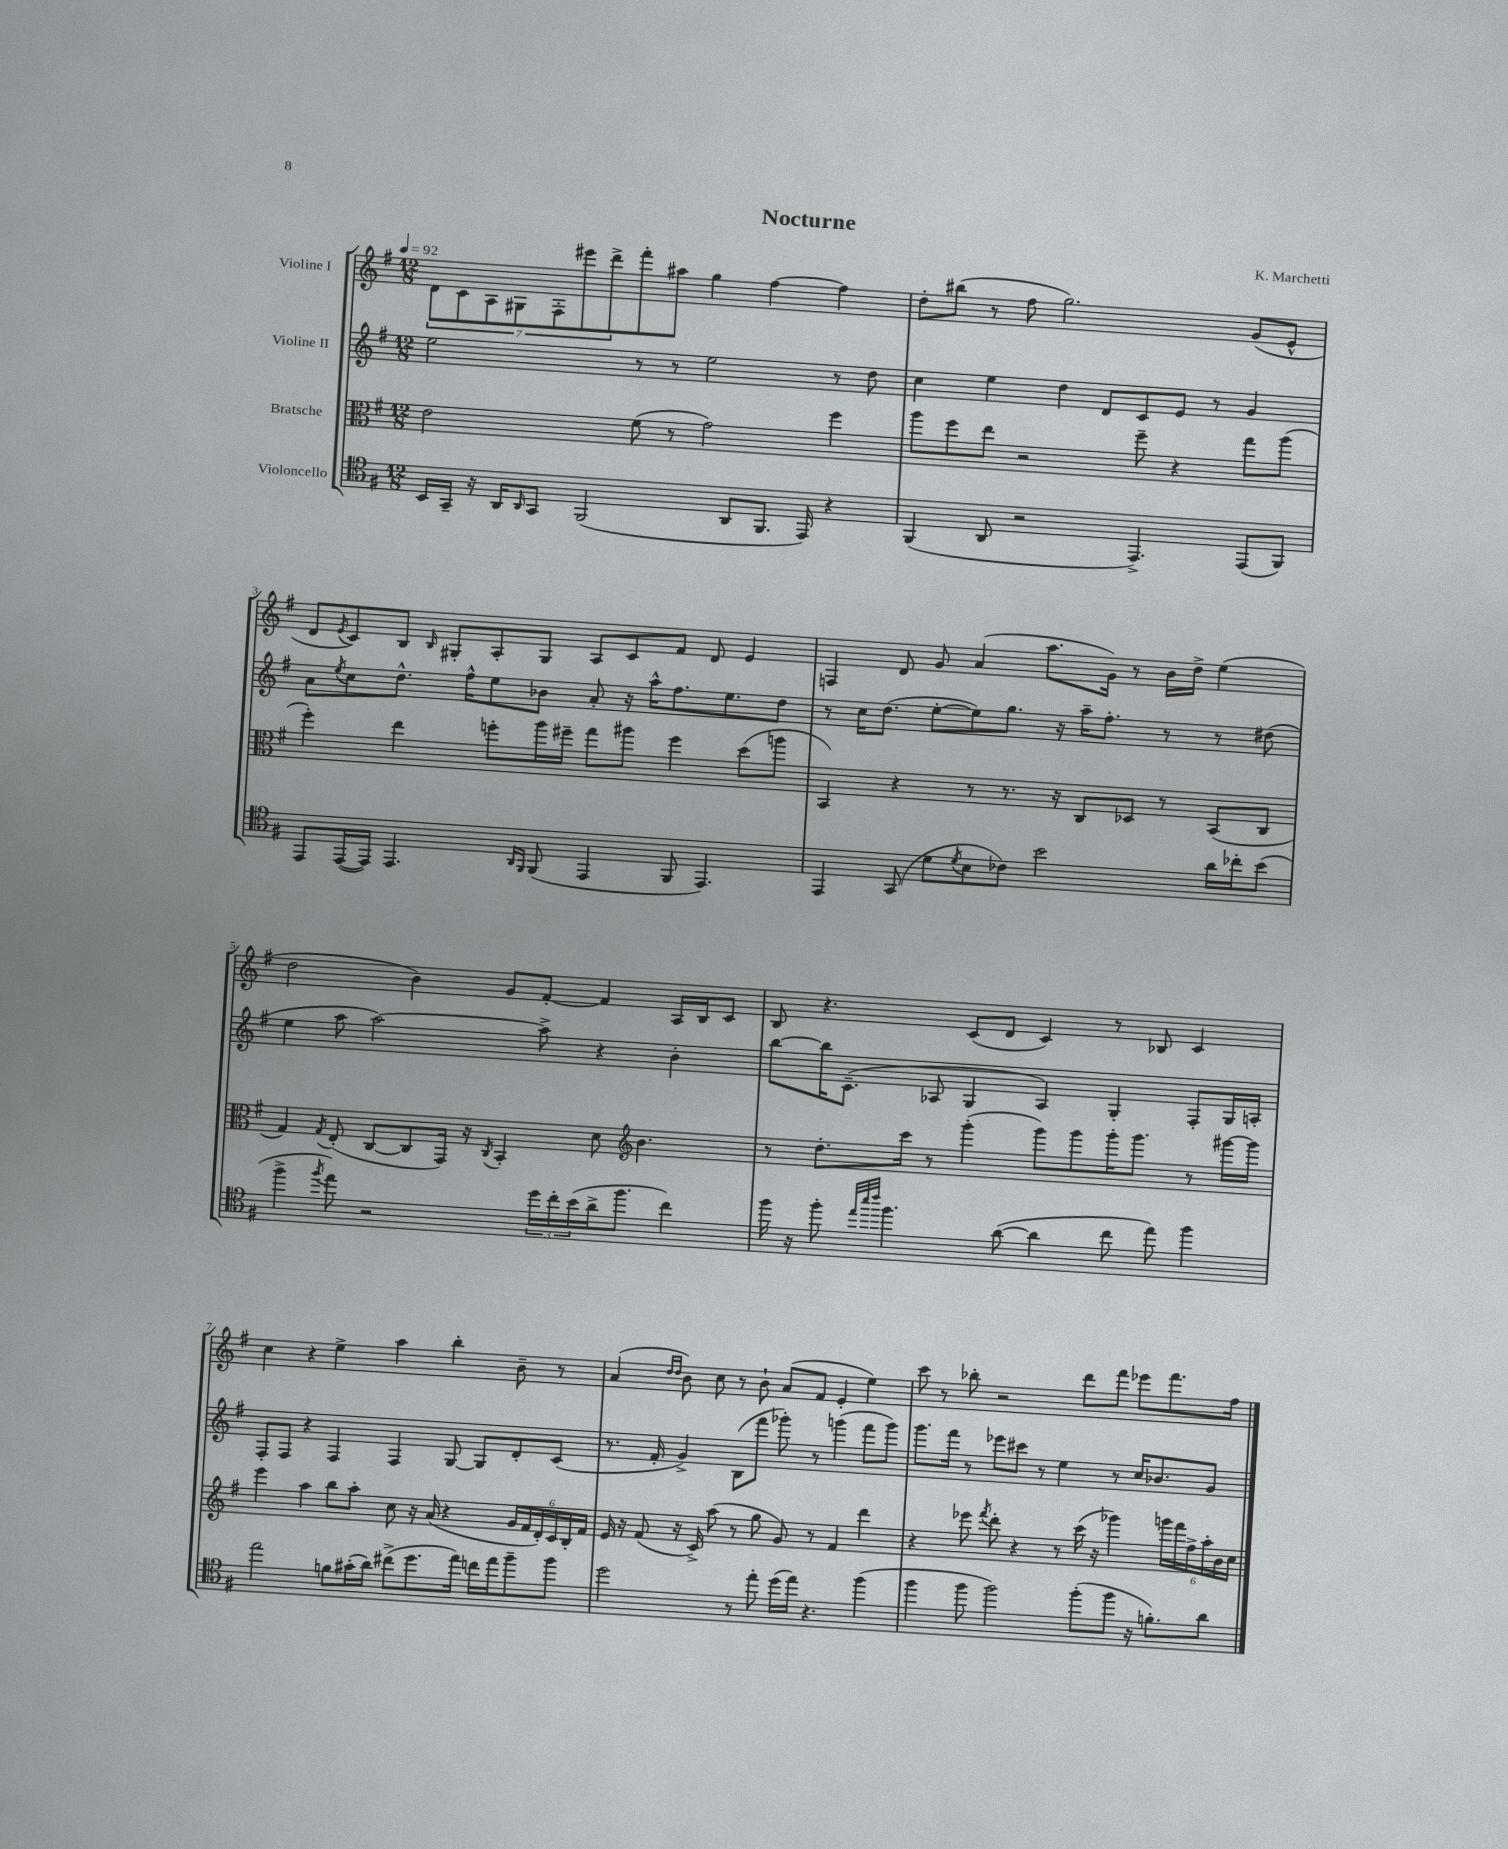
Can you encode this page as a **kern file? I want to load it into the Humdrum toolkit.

**kern	**kern	**kern	**kern
*part4	*part3	*part2	*part1
*staff4	*staff3	*staff2	*staff1
*I"Violoncello	*I"Bratsche	*I"Violine II	*I"Violine I
*clefC4	*clefC3	*clefG2	*clefG2
*k[f#]	*k[f#]	*k[f#]	*k[f#]
*M12/8	*M12/8	*M12/8	*M12/8
*MM92	*MM92	*MM92	*MM92
=1	=1	=1	=1
16BB/LL	2e\	2ee\	14d\L
16GG~/JJ	.	.	.
.	.	.	14c\
16r	.	.	.
.	.	.	14A\
16AA/KL	.	.	.
.	.	.	14G#X\
16qqAA/	.	.	.
8GG/J	.	.	.
.	.	.	14F#'\
.	.	.	14eee#X\
(2FF#/	.	.	.
.	.	.	14ddd^\
.	(8f#\	8r	8fff#'\
.	8r	8r	8aa#X\J
.	2g\)	2ee\	4gg\
8AA/L	.	.	.
8.FF#/J	.	.	[4ff#\
16EE/)	.	.	.
4r	4ff#\	8r	4ff#\]
.	.	8dd\	.
=2	=2	=2	=2
(4FF#/	8aa\L	4cc\	8dd'\L
.	8ff#\	.	(8bb#X\J
8AA/	8ee\J	4ee\	8r
2r	2r	.	8ff#\
.	.	4dd\	2.gg\)
.	.	8d/L	.
4.EE^/)	8ff#~\	8c/	.
.	4r	8e/J	.
.	.	8r	.
(8EE/L	8gg\L	4g/	(8g/L
8FF#/J)	(8aa\J	.	8e^^/J
!!LO:LB:g=z
=3	=3	=3	=3
8EE/L	4ff#'\)	8a\L	8d/L
.	.	8qee/	8qe/
([16EE/L	.	8cc\	8c/)
16EE/JJ])	.	.	.
4.EE/	4ee\	8.dd^^\J	8B/J
.	.	.	16qqB/
.	.	.	8G#X'/L
.	.	16ff#^^\KL	.
.	8ffn'\L	8ee\	8A'/
16qqAA/LL	.	.	.
16qqFF#/JJ	.	.	.
(8FF#/	16aa\L	8b-X\J	8G#/J
.	16ff#X~\JJ	.	.
4EE/	8gg\L	8a'/	8A/L
.	8aa#X\J	16r	8c/
.	.	16aa^^\KL	.
8FF#/	4ff#\	8.ff#\	8f#/J
4.EE/)	.	.	8d/
.	.	8.ee\	.
.	(8dd\L	.	4e/
.	8aan\J	8dd\J	.
=4	=4	=4	=4
4EE/	4BB/)	8r	4Fn/
.	.	16cc\KL	.
.	.	(8.dd\J	.
(8GG/	4r	.	8d/
8d\L	.	[8ee'\L	8g/
8qd/	.	.	.
8B\	8r	8ee\])	(4a/
8c-X\J)	8.r	8.gg\J	.
2b\	.	.	8.aa\L
.	16r	16r	.
.	8C/L	16aa~\KL	.
.	.	8.ff#'\J	16g\Jk)
.	8D-X/J	.	8r
.	8r	8r	16b\LL
.	.	.	16dd^\JJ
16a\LL	(8BB/L	8r	(4ee\
16cc-X'\J	.	.	.
(8b\J	8C/J	(8dd#X\	.
!!LO:LB:g=z
=5	=5	=5	=5
4ff#^\	4G/)	4ee\	2dd\
8qff#/	8qG/	.	.
8ee\)	(8E'/	8aa\	.
2r	[8C/L	[2aa\)	.
.	8C/]	.	4b\)
.	16GG/Jk)	.	.
.	16r	.	.
.	8qC/	.	.
.	4BB'/	.	8g/L
24dd\LL	.	8aa^\]	[8f#'/J
24cc'\	.	.	.
(24b\	.	.	.
16a^\J	8d\	4r	4f#/]
8.ff#\J	.	.	.
*	*clefG2	*	*
.	4.b\	.	.
4cc\)	.	4b'\	16A/LL
.	.	.	16B/J
.	.	.	8c/J
=6	=6	=6	=6
16ff#\	8r	[8bb\L	8B/
16r	.	.	.
8ff#'\	8.dd'\L	16bb\K]	4.r
.	.	(8.c~\J	.
32qqee/LLL	.	.	.
32qqbb/	.	.	.
32qqccc/JJJ	.	.	.
4.ff#\	.	.	.
.	16ccc\Jk	.	.
.	8r	8A-X/	.
.	(4ggg'\	4G/	(8c/L
([8a\	.	.	8d/J
4a\]	8ggg\L)	4A-/)	4c/)
.	8ggg\	.	.
8cc\	16ggg'\K	4G'/	8r
.	8.ggg\J	.	.
8ee\)	.	.	8B-X/
4ff#\	8r	8F#'/L	4c/
.	[16ggg#X\LL	16G/L	.
.	16ggg#\JJ]	16An'/JJ	.
!!LO:LB:g=z
=7	=7	=7	=7
2ee\	4eee\	8F#'/L	4cc\
.	.	8F#/J	.
.	4aa\	4r	4r
8fn\L	8bb\L	4F#/	4ee^\
(16g#X'\L	8aa'\J	.	.
16a\JJ)	.	.	.
(8cc#X^\L	8cc\	4F#/	4aa\
8.dd\	16r	.	.
.	(16a/	.	.
.	4r	[8G/	4bb'\
16ee\Jk)	.	.	.
16ccn\LL	.	8G/L]	.
16ee\J	.	.	.
8ff#~\	24g/LL	8d'/	8b~\
.	24f#/	.	.
.	24d'/)	.	.
8ff#\J	24c/	(8c/J	8r
.	24B'/	.	.
.	24f#/JJ	.	.
=8	=8	=8	=8
2dd\	16e/	8.r	(4a/
.	16r	.	.
.	(8f#/	.	.
.	.	16f#'/	.
.	.	.	16qqdd/LL
.	.	.	16qqdd/JJ
.	16r	4g^/)	8b\)
.	16c^/)	.	.
.	(8aa\	.	8cc\
8r	8r	(8B\L	8r
8ee'\	8gg\	8fff#\J	8b`\
(16dd\LL	8g/)	8ggg-X'\)	(8a/L
16ee\JJ)	.	.	.
4.r	8r	8r	8f#/J
.	4f#/	(4gggn\	4e'/
(4ff#\	4ddd\	8fff#\L	4ee\)
.	.	8ggg\J)	.
=9	=9	=9	=9
4ff#\	4r	8.ggg\L	8ccc\
.	.	.	8r
.	.	16fff#\Jk	.
8ff#\	8eee-X\	8r	8bb-X'\
.	8qfff#/	.	.
2ff#\)	8ddd'\	8eee-X\L	2r
.	4r	8ccc#X\J	.
.	.	8r	.
.	8r	4ee\	.
(8ff#'\L	(16ccc\	.	8ddd\L
.	16r	.	.
8ff#\J	4ggg-X\)	8r	8fff#\J
16r	.	16cc/KL	8eee-X\L
8.fn'\L)	.	8.b-X/	.
.	24gggn\LL	.	8.fff#\
.	24fff#\	.	.
.	24ff#^\	.	.
8a\J	24aa'\	8g/J	.
.	24b\	.	.
.	.	.	16ff#\Jk
.	24cc\JJ	.	.
==	==	==	==
*-	*-	*-	*-
